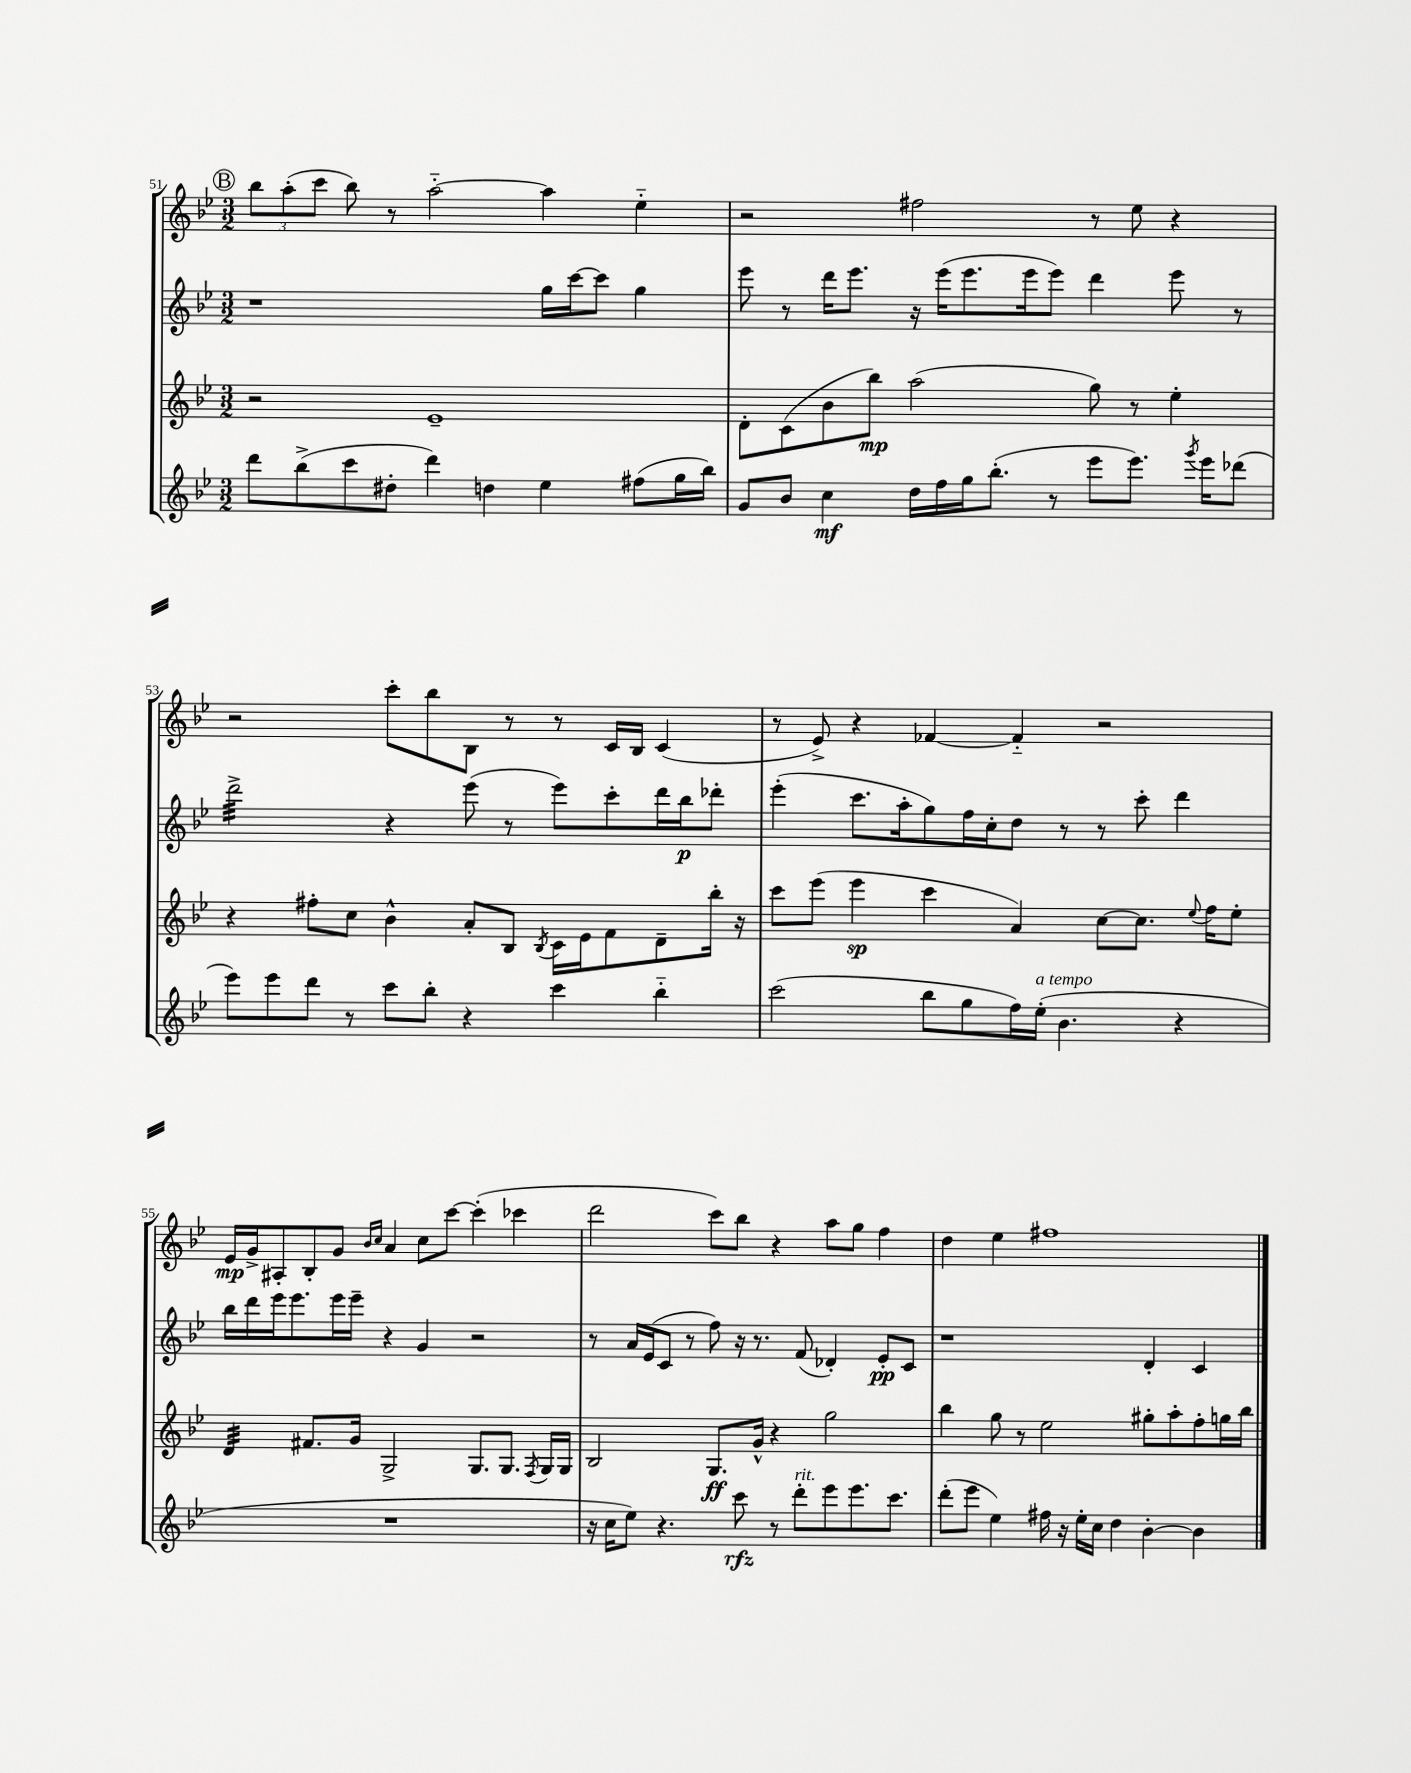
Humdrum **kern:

**kern	**kern	**kern	**kern
*staff4	*staff3	*staff2	*staff1
*clefG2	*clefG2	*clefG2	*clefG2
*k[b-e-]	*k[b-e-]	*k[b-e-]	*k[b-e-]
*M3/2	*M3/2	*M3/2	*M3/2
8ddd	2r	1r	12bb-
.	.	.	(12aa'
(8bb-^	.	.	.
.	.	.	12ccc
8ccc	.	.	8bb-)
8dd#'	.	.	8r
4ddd)	1e-~	.	[2aa'~
4dd	.	.	.
4ee-	.	16gg	4aa]
.	.	[16ccc	.
.	.	8ccc]	.
(8ff#	.	4gg	4ee-'~
16gg	.	.	.
16bb-)	.	.	.
=	=	=	=
8g	8d'	8eee-	2r
8b-	(8c	8r	.
4cc	8b-	16ddd	.
.	.	8.eee-	.
.	8bb-)	.	.
16dd	(2aa	16r	2ff#
16ff	.	(16eee-	.
16gg	.	8.eee-	.
(8.bb-'	.	.	.
.	.	16eee-	.
8r	.	8eee-)	.
8eee-	8gg)	4ddd	8r
8.eee-)	8r	.	8ee-
.	4ee-'	8eee-	4r
8qggg	.	.	.
16eee-	.	.	.
(8ddd-	.	8r	.
=	=	=	=
8eee-)	4r	2ddd^	2r
8eee-	.	.	.
8ddd	8ff#'	.	.
8r	8cc	.	.
8ccc	4b-^^	4r	8ccc'
8bb-'	.	.	8bb-
4r	8a'	(8eee-	8B-
.	8B-	8r	8r
.	8qB-	.	.
4ccc	16c	8eee-)	8r
.	16e-	.	.
.	8f	8ccc'	16c
.	.	.	16B-
4bb-'~	8d~	16ddd	(4c
.	.	16bb-	.
.	16bb-'	8ddd-'	.
.	16r	.	.
=	=	=	=
(2ccc	8ccc	(4eee-'	8r
.	(8eee-	.	8e-^)
.	4eee-	8.ccc	4r
.	.	16aa'	.
8bb-	4ccc	8gg)	[4f-
8gg	.	16ff	.
.	.	16cc'	.
16ff)	4a)	8dd	4f-'~]
(16ee-'	.	.	.
4.b-	.	8r	.
.	[8cc	8r	2r
.	8.cc]	8ccc'	.
4r	.	4ddd	.
.	8qqee-	.	.
.	16ff	.	.
.	8ee-'	.	.
=	=	=	=
1.r	4d	16bb-	16e-
.	.	16ddd	16g^
.	.	16eee-	8A#'
.	.	8.eee-	.
.	8.f#	.	8B-'
.	.	16eee-	8g
.	16g	16eee-~	.
.	.	.	16qqb-
.	.	.	16qqcc
.	2G^	4r	4a
.	.	4g	8cc
.	.	.	[8ccc
.	8.G	2r	(4ccc']
.	8.G	.	.
.	.	.	4ccc-
.	8qF	.	.
.	16G	.	.
.	16G	.	.
=	=	=	=
16r	2B-	8r	2ddd
16cc	.	.	.
8ee-)	.	16a	.
.	.	(16e-	.
4.r	.	8c	.
.	.	8r	.
.	8.G	8ff)	8ccc)
8ccc	.	16r	8bb-
.	16g^^	8.r	.
8r	4r	.	4r
8ddd'	.	(8f	.
8eee-	2gg	4d-')	8aa
8.eee-	.	.	8gg
.	.	8e-'	4ff
8.ccc	.	.	.
.	.	8c	.
=	=	=	=
(8ddd'	4bb-	1r	4dd
8eee-	.	.	.
4ee-)	8gg	.	4ee-
.	8r	.	.
16ff#	2ee-	.	1ff#
16r	.	.	.
16ee-'	.	.	.
16cc	.	.	.
4dd	.	.	.
[4b-'	8gg#'	4d'	.
.	8aa'	.	.
4b-]	8ff'	4c	.
.	16gg	.	.
.	16bb-	.	.
==	==	==	==
*-	*-	*-	*-
